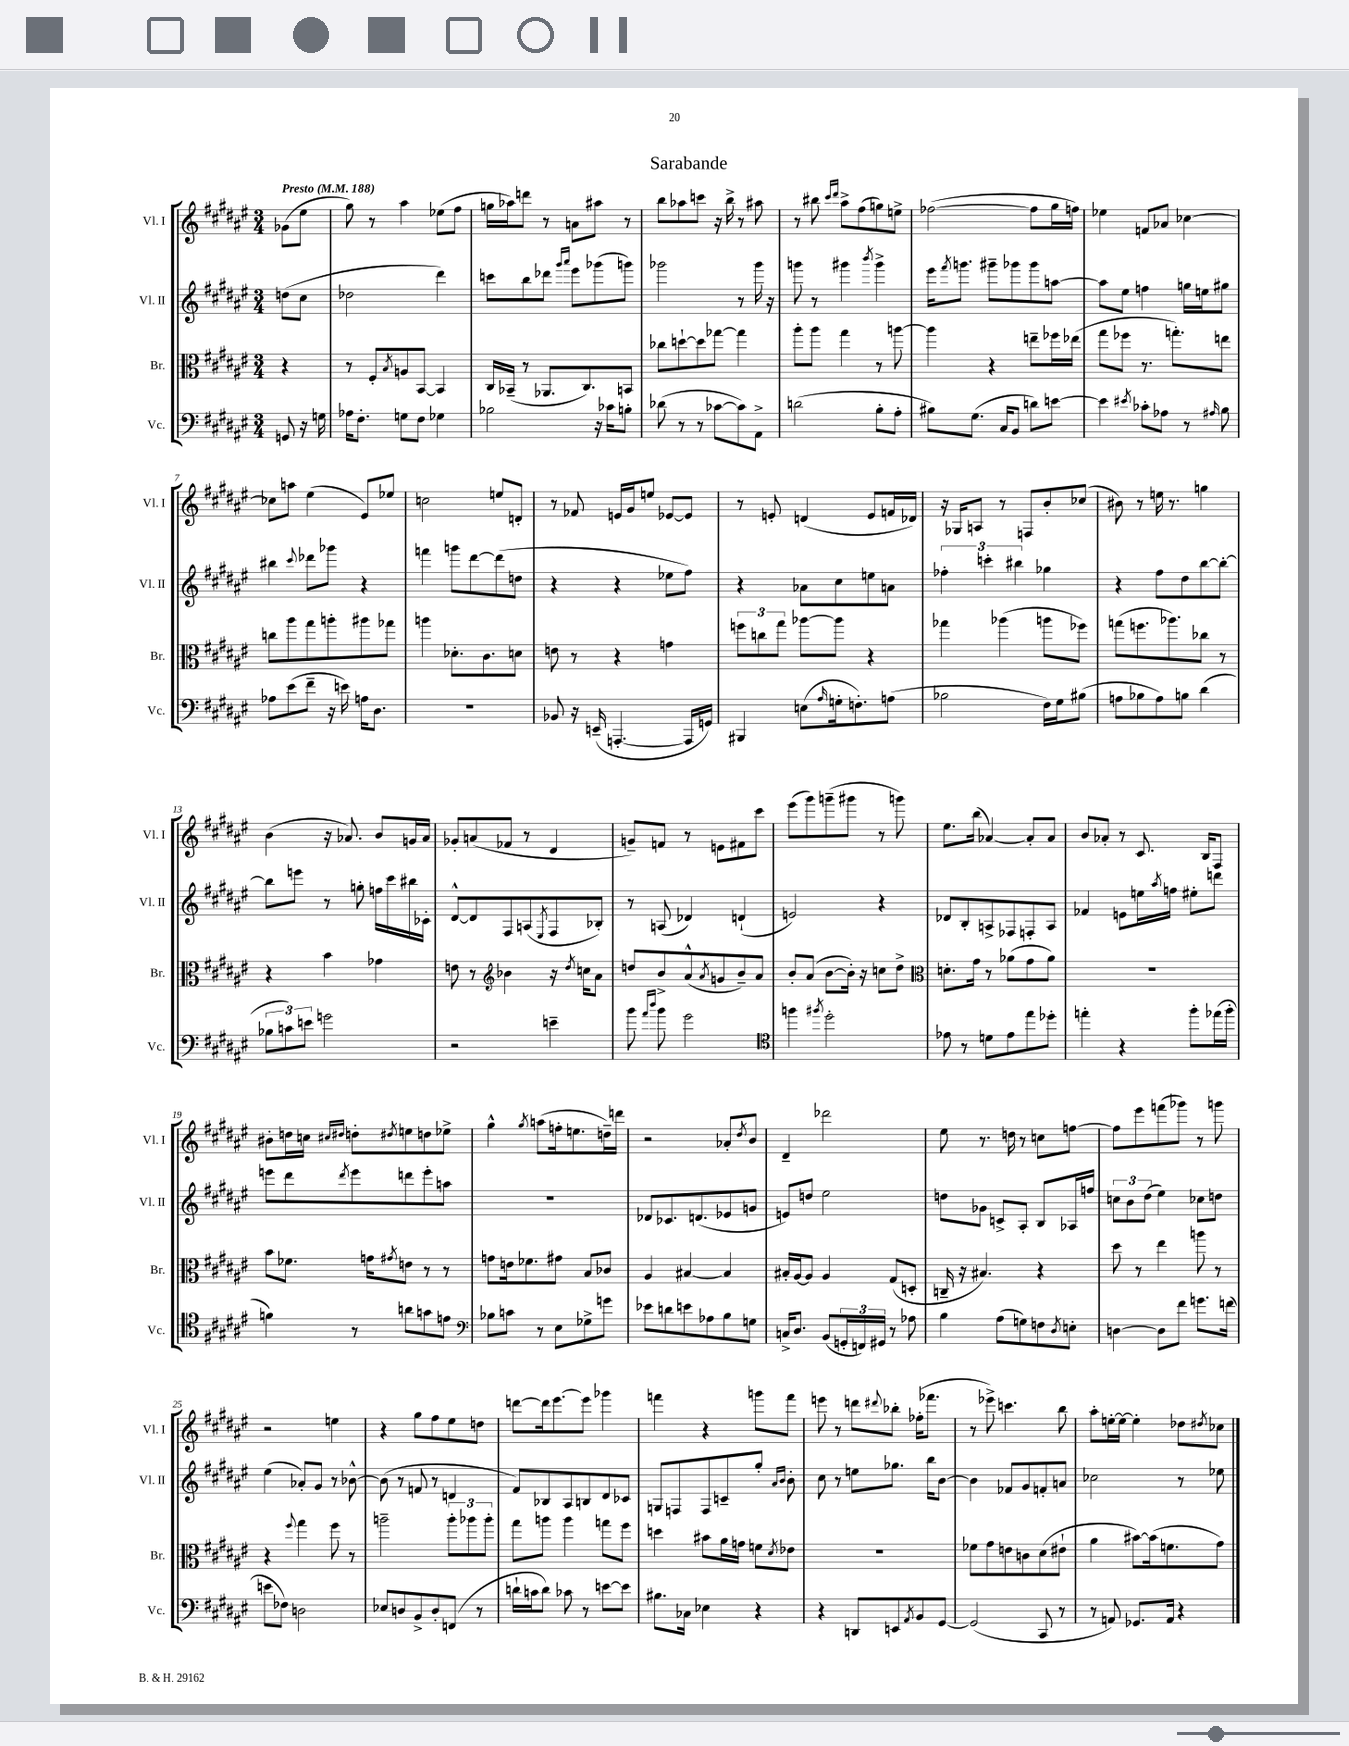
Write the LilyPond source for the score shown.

\header { title = "Sarabande" }
<<
\new StaffGroup <<
\new Staff = "s0" \with { instrumentName = "Vl. I" shortInstrumentName = "Vl. I" } {
    \clef treble \key fis \major \numericTimeSignature \time 3/4 \partial 4 \tempo "Presto" 4 = 188
    ges'8( eis''8 |
    gis''8) r8 ais''4 ees''8( fis''8 |
    g''16 aes''16) d'''8 r8 a'8 ais''8 r8 |
    b''8 aes''8 c'''8 r16 b''16-> r8 ais''8 |
    r8 bis''8 \grace { cis'''16 dis'''16 } ais''8-> fis''8( g''8) e''8-> |
    fes''2~( fes''8 gis''16 f''16) |
    ees''4 f'8 aes'8 ces''4~ |
    ces''8 a''8 eis''4( eis'8) ees''8 |
    c''2 e''8 d'8-. |
    r8 fes'8 e'16 gis'16 e''8 ees'8~ ees'8 |
    r8 e'8-. d'4( e'8 f'16 des'16) |
    r16 ges16 a8 r8 f8 b'8-. ces''8( |
    bis'8) r8 e''16 r8. g''4 |
    b'4( r16 aes'8.) b'8 g'16 aes'16 |
    ges'8-. a'8( fes'8 r8 dis'4 |
    g'8--) f'8 r8 e'8 fis'8 cis'''8 |
    eis'''8( gis'''8) g'''8--( gis'''8 r8 g'''8) |
    eis''8. b''16( aes'4~) aes'8-. aes'8 |
    b'8 aes'8-. r8 cis'8. b16 fis8 |
    bis'8-. d''16 c''16 \grace { cis''16 dis''16 } d''8-. \acciaccatura { dis''8 } e''8 d''8 ees''8-> |
    gis''4-^ \acciaccatura { gis''8 } a''8( f''16-. e''8. d''16--) d'''16 |
    r2 aes'8-. \acciaccatura { dis''8 } b'8 |
    dis'4-- des'''2 |
    eis''8 r8. d''16 r8 c''8 f''8~ |
    f''8 eis'''8 f'''8( ges'''8) r8 g'''8 |
    r2 e''4 |
    r4 gis''8 fis''8 eis''8 d''8 |
    d'''8~ d'''16 eis'''8.~ eis'''8 ges'''4 |
    f'''4 r4 g'''8 f'''8 |
    e'''8 r8 d'''8 \appoggiatura { dis'''8 } bes''8-. fes''16-.( fes'''8. |
    r8 ees'''8->) c'''4. b''8 |
    ais''8-. e''16~-. e''16~ e''4-. des''8 \acciaccatura { dis''8 } ces''8 \bar "|." |
}
\new Staff = "s1" \with { instrumentName = "Vl. II" shortInstrumentName = "Vl. II" } {
    \clef treble \key fis \major \numericTimeSignature \time 3/4 \partial 4
    d''8( cis''8 |
    des''2 dis'''4) |
    c'''8 b''8 des'''8 \grace { gis'''16 ais'''16 } eis'''8 ges'''8( g'''8) |
    ges'''2 r8 ges'''16 r16 |
    g'''8 r8 gis'''4 \acciaccatura { b'''8 } gis'''4-> |
    eis'''16 \acciaccatura { fis'''8 } g'''8. gis'''8-- ges'''8 ges'''8 a''8~ |
    a''8 eis''8 f''4 g''16 e''16 gis''8 |
    bis''4 \appoggiatura { cis'''8 } des'''8 ges'''8 r4 |
    f'''4 g'''8 dis'''8~ dis'''8( d''8 |
    r4 r4 ees''8 fis''8) |
    r4 aes'8 cis''8 e''8 a'8 |
    \tuplet 3/2 { fes''4-. c'''4-. bis''4 } ges''4 |
    r4 fis''8 dis''8 b''8~ b''8~-. |
    b''8 e'''8 r8 g''8-. f''16 cis'''16 bis''16 ces'16-. |
    dis'8~-^ dis'8 fis8 a8( \acciaccatura { eis8 } fis8 bes8-.) |
    r8 a8( des'4) d'4-!( |
    e'2) r4 |
    des'8 b8-. a8-> fes8 f8-. a8 |
    fes'4 e'8 e''16 \acciaccatura { ais''8 } f''16 eis''8-. d'''8 |
    e'''8 dis'''8 \acciaccatura { dis'''8 } e'''8 d'''8 e'''8-. a''8 |
    R2. |
    des'8 ces'8. d'8.( ees'8 g'8 |
    e'8) d''8 eis''2 |
    d''8 ges'8 c'8-> ais8-. b8 aes16 f''16 |
    \tuplet 3/2 { c''8 b'8 dis''8( } eis''4) ces''8 d''8 |
    eis''4( aes'8-.) gis'8 r8 bes'8~-^ |
    bes'8( r8 f'8 r8 d'4 |
    fis'8) bes8 ais8 b8 dis'8 ces'8 |
    g8 f8 f8 c'8-- gis''8-. \grace { ais'16 b'16 } b'8-. |
    cis''8 r8 e''8 ges''8. b''16 b'8~ |
    b'4 fes'8 gis'8 f'8-. a'8 |
    ces''2 r8 ees''8 \bar "|." |
}
\new Staff = "s2" \with { instrumentName = "Br." shortInstrumentName = "Br." } {
    \clef alto \key fis \major \numericTimeSignature \time 3/4 \partial 4
    r4 |
    r8 fis8-. \acciaccatura { b8 } a8 b,8~ b,4 |
    cis16 bes,16--( r8 aes,8. cis8.) b,8 |
    ces''8 d''8~-! d''8 ges''8~ ges''4 |
    ais''8-. ais''8 gis''4 r8 a''8~ |
    a''4 r4 e''8-- fes''16 ees''16( |
    gis''8 fes''8 r8. g''8.-.) e''8 |
    c''8 ais''8 gis''8 a''8-. ais''8 ges''8 |
    a''4 des'8.-. cis'8. d'8 |
    e'8 r8 r4 g'4 |
    \tuplet 3/2 { f''8 c''8 gis''8 } aes''8~ aes''8 r4 |
    ges''4 aes''4( a''8 fes''8) |
    g''8( f''8. aes''8.) ces''8 r8 |
    r4 b'4 ges'4 |
    e'8 r8 \clef treble bes'4 r16 \acciaccatura { dis''8 } c''16 ais'8 |
    d''8 b'8-> ais'8-^( \acciaccatura { ais'8 } g'8 b'8--) ais'8 |
    b'8-. ais'8( b'8~ b'16-.) r16 c''8 dis''8-> |
    \clef alto d'8.-. gis'16 r8 aes'8( gis'8 aes'8) |
    R2. |
    b'8 fes'8. g'16 \acciaccatura { gis'8 } e'8 r8 r8 |
    g'8 e'16 fes'8. gis'8 b8 ces'8 |
    ais4 bis4~ bis4 |
    bis16-. ais16~ ais8 ais4 gis8( d8-. |
    c16-- r16 bis4.) r4 |
    dis''8 r8 eis''4 a''8 r8 |
    r4 \appoggiatura { fis''8 } gis''4 fis''8 r8 |
    a''2-- \tuplet 3/2 { a''8-. aes''8 aes''8-. } |
    gis''8 a''8 a''4 g''8 fis''8 |
    d''4 bis'8 ais'16 g'16 f'8 \acciaccatura { dis'8 } ees'8 |
    R2. |
    fes'8 gis'8 e'8 c'8 dis'8( eis'8-! |
    ais'4 bis'8~) bis'16( f'8. gis'8) \bar "|." |
}
\new Staff = "s3" \with { instrumentName = "Vc." shortInstrumentName = "Vc." } {
    \clef bass \key fis \major \numericTimeSignature \time 3/4 \partial 4
    g,8 r16 g16 |
    aes16 fis8.-. g8 fis8 ges4 |
    bes2 r16 ces'16 b8-. |
    des'8( r8 r8 ces'8~ ces'8) ais,8-> |
    d'2( b8-. ais8-. |
    bis8) gis8.( cis16 b,8 d'8) e'8~ |
    e'4 \acciaccatura { eis'8 } ces'8-. aes8 r8 \grace { ais16 } b8 |
    aes8 eis'8( fis'8-- r16 e'16) a16 dis8. |
    R2. |
    bes,8 r16 e,16--( a,,4.~-. a,,16 g,16) |
    bis,,4 e8( \grace { ais16 } g16-. f8.-.) a8( |
    bes2 fis16) gis16 bis8( |
    a8 bes8 a8) b8 dis'4( |
    \tuplet 3/2 { bes8 c'8) e'8 } g'2 |
    r2 e'4-- |
    b'8 \grace { ais'16 dis''16 } b'8 gis'2 |
    \clef tenor f''4 \acciaccatura { fis''8 } dis''2-. |
    ees'8 r8 d'8 ees'8 eis''8 des''8-. |
    e''4-. r4 fis''8-. ees''16( fis''16-. |
    f'4) r8 a'8 g'8 e'8 |
    \clef bass bes8 c'8 r8 eis8 ges8-> g'8 |
    ees'8 d'8 e'8 aes8 b8 g8 |
    c16-> dis8. b,8( \tuplet 3/2 { g,16-. f,16) gis,16 } r8 aes8 |
    b4 ais8( g8) f8 \acciaccatura { dis8 } e8-. |
    d4~ d8 fis'8 g'8. f'16( |
    e'8 fes8) d2 |
    ees8 d8 b,8-> d8-. f,8( r8 |
    d'16-! c'16 d'8) ces'8 r8 e'8~ e'8 |
    bis8. ces16 ees4 r4 |
    r4 d,8 e,8 \acciaccatura { ais,8 } b,8 gis,8~ |
    gis,2( cis,8 r8 |
    r8 a,8) ges,8. a,16 r4 \bar "|." |
}
>>
>>
